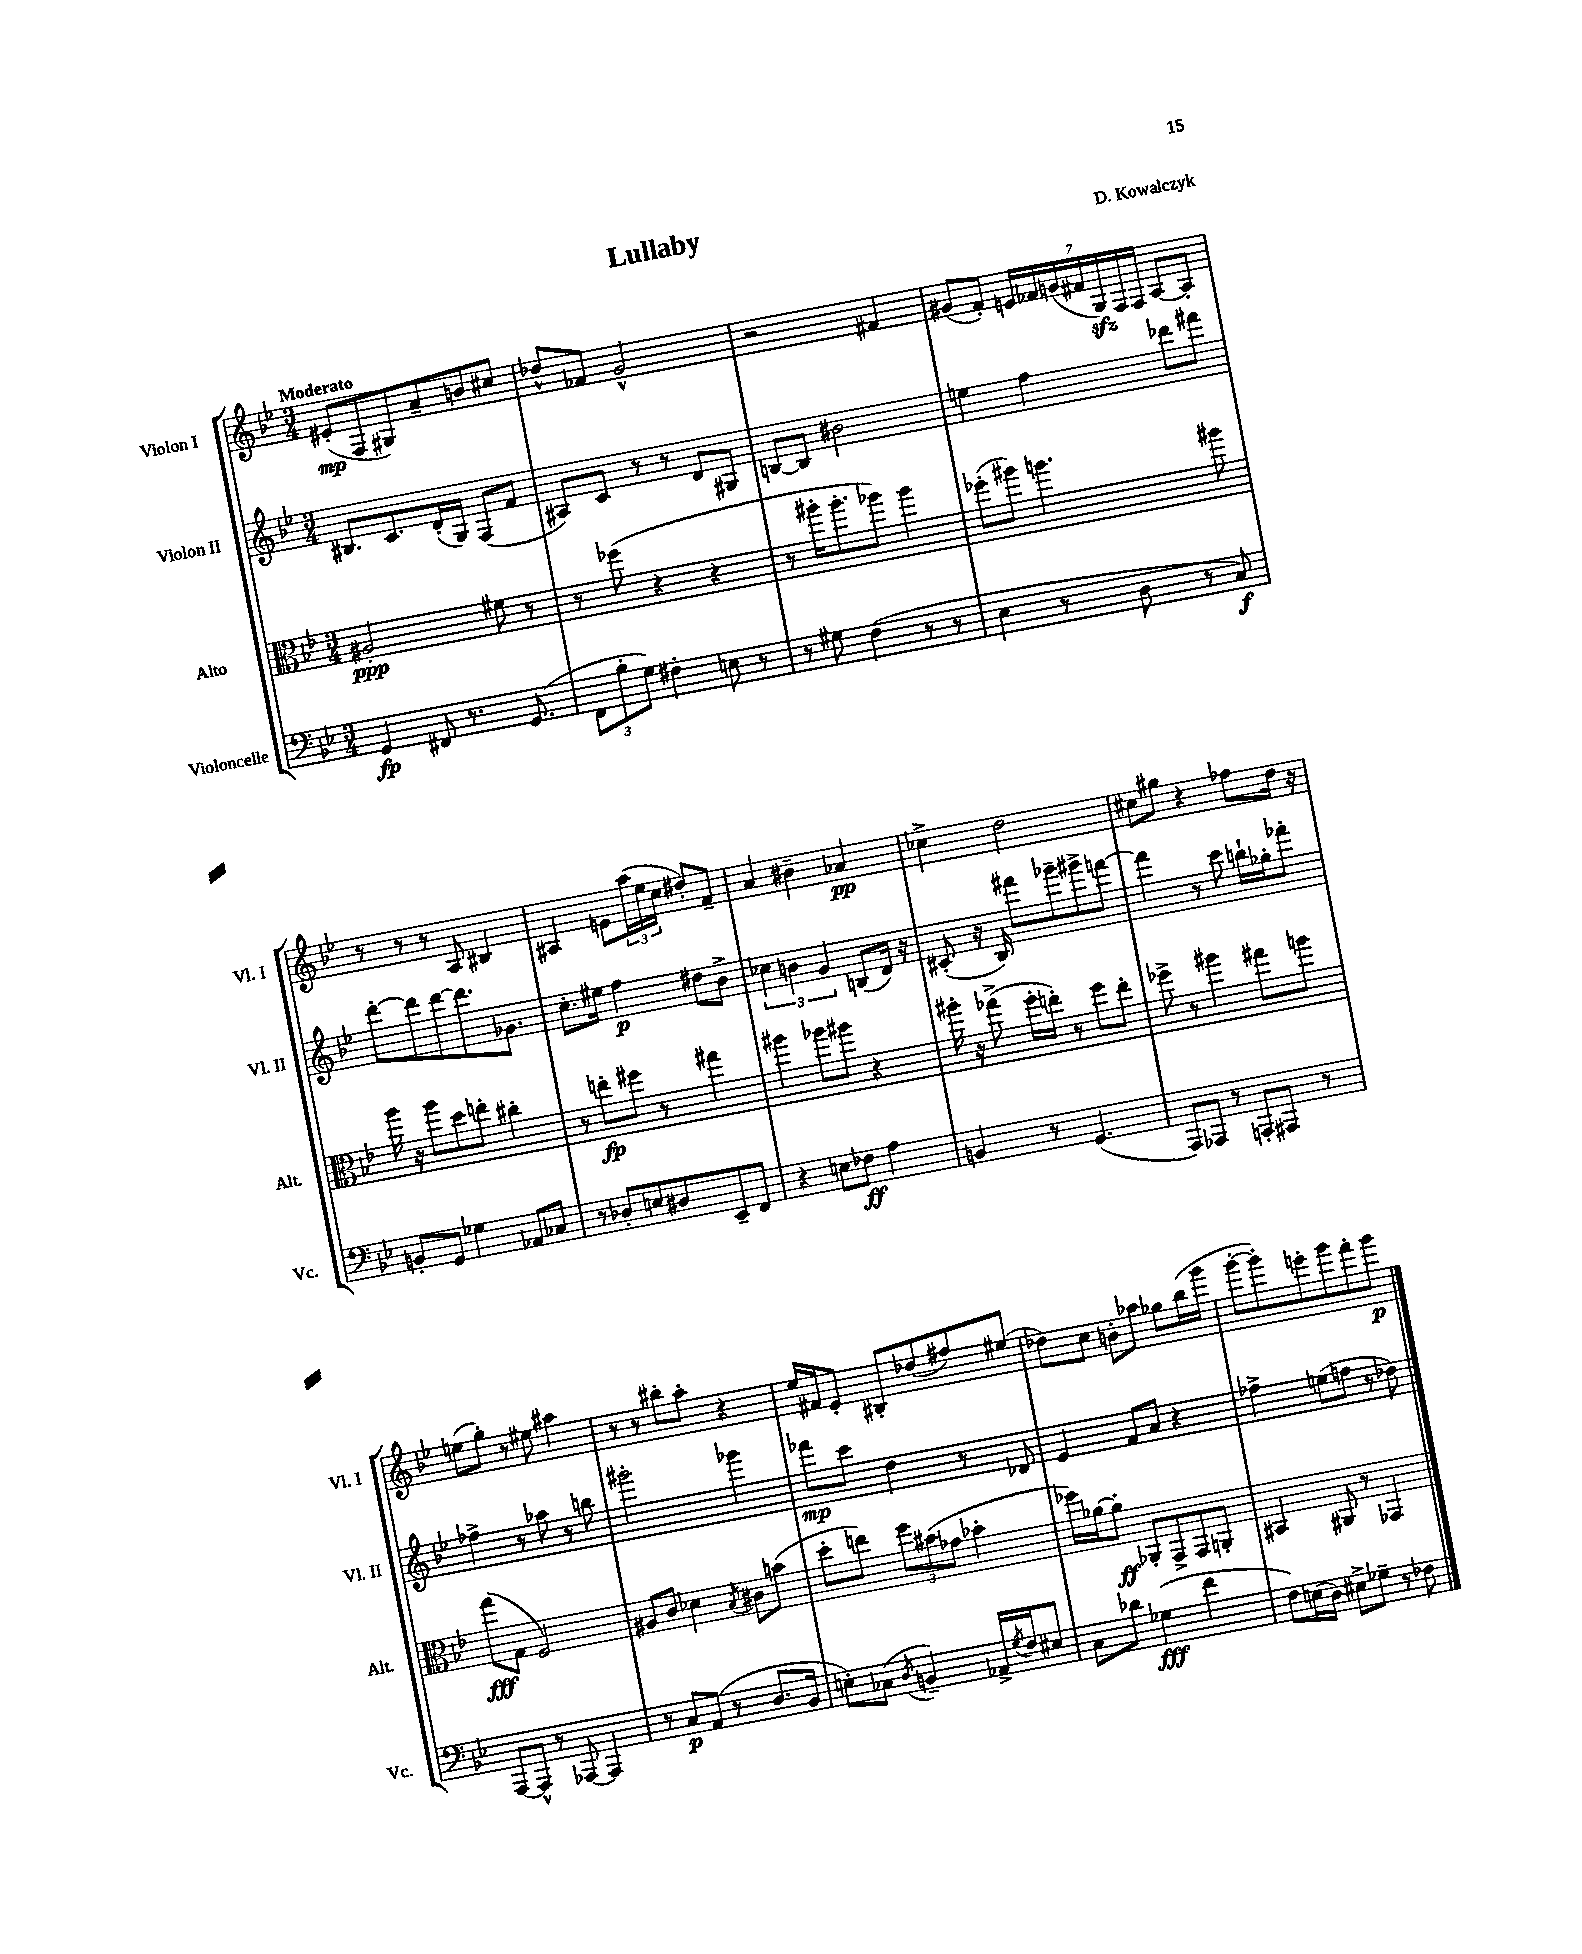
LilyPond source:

\header { title = "Lullaby" composer = "D. Kowalczyk" }
<<
\new StaffGroup <<
\new Staff = "s0" \with { instrumentName = "Violon I" shortInstrumentName = "Vl. I" } {
    \clef treble \key bes \major \numericTimeSignature \time 3/4 \tempo "Moderato"
    eis'8-.\mp( f8 gis8) a'8-- b'8 cis''8 |
    des''8-^ fes'8 g'2-^ |
    r2 fis'4 |
    gis'8( f'8-.) \tuplet 7/4 { e'16 fes'16 g'16( fis'16 g16\sfz) f16 f16 } a8~ a8-. |
    r8 r8 r8 a8 bis4 |
    ais4 e'8 \tuplet 3/2 { a''16( ees''16 c''16 } dis''8-.) f'8-- |
    a'4 bis'4-- aes'4\pp |
    ces''4-> d''2 |
    cis''8 gis''8 r4 fes''8 d''16 r16 |
    e''8( g''8-.) r8 eis''8 ais''4 |
    r8 r8 bis''8-. a''8-. r4 |
    ees''16 fis'16 ees'8-. bis8-. des''8( fis''8) eis''8( |
    des''8) c''8 b'8-. aes''8 ges''8 bes''16( g'''16 |
    g'''8~-. g'''8-.) e'''8-. g'''8 f'''8-. g'''8\p \bar "|." |
}
\new Staff = "s1" \with { instrumentName = "Violon II" shortInstrumentName = "Vl. II" } {
    \clef treble \key bes \major \numericTimeSignature \time 3/4
    bis8. c'8. d'16-.( g16) f8( f'8 |
    ais8) c'8 r8 r8 d'8 gis8 |
    b8~ b8 bis'2 |
    e''4 f''4 des'''8 fis'''8 |
    d'''8~-. d'''8 d'''8~ d'''8. ges'8. |
    c''8.-. eis''16 f''4\p dis''8 bes'8-> |
    \tuplet 3/2 { ces''4 b'4 g'4 } b8( d'16) r16 |
    cis'8-.( r16 bes16) fis'''8 ges'''8-- gis'''8-> f'''8~ |
    f'''4 r8 c'''8 b''16-! ges''16-. fes'''8-. |
    fes''4-> r8 aes''8 r8 b''8 |
    gis'''2-. ges'''4 |
    fes'''8\mp c'''8 d''4 r8 des'8 |
    ees'4 f'8 a'8 r4 |
    fes''4-> e''8( f''8 r8 des''8) \bar "|." |
}
\new Staff = "s2" \with { instrumentName = "Alto" shortInstrumentName = "Alt." } {
    \clef alto \key bes \major \numericTimeSignature \time 3/4
    ais2-.\ppp fis'8 r8 |
    r8 fes''8( r4 r4 |
    r8 ais''16-. ais''8.-. aes''8) aes''4 |
    fes''8-.( ais''8) a''4. ais''8 |
    a''16 r16 a''8 d''8 e''8-. cis''4-. |
    r8 e''8-.\fp fis''8 r8 gis''4 |
    ais''4 aes''8 ais''8 r4 |
    ais''16-. r16 ges''8->( f''16-. e''16-.) r8 f''8 e''8-. |
    fes''8-> r8 ais''4 gis''8 a''8 |
    g''8\fff( g8 f2) |
    ais8 c'8 des'4 \acciaccatura { bes8 } cis'8 b'8( |
    d''8-. e''8) \tuplet 3/2 { f''8 bis'8( ges'8 } bes'4-. |
    fes''16) aes'16~ aes'8-.\ff aes,8-. g,8-> g,8 a,8-. |
    bis,4 ais,8 r8 ges,4 \bar "|." |
}
\new Staff = "s3" \with { instrumentName = "Violoncelle" shortInstrumentName = "Vc." } {
    \clef bass \key bes \major \numericTimeSignature \time 3/4
    g,4\fp fis,8 r8. g,8.( |
    \tuplet 3/2 { f,8 bes8-. g8) } fis4-. e8 r8 |
    r8 gis8 f4( r8 r8 |
    ees4 r8 d8 r8 c8\f) |
    b,8-. g,8 ges4 aes,8 ces8 |
    r8 des8-. e8 dis8 ees,8-- f,8 |
    r4 e8 fes8\ff a4 |
    b,4 r8 g,4.( |
    a,,8) aes,,8 r8 a,,8-. ais,,8 r8 |
    a,,8~ a,,8-^ r8 aes,,8~ aes,,4 |
    r8 c8\p a,8( r8 d8. bes,16 |
    e8-.) ces8( \acciaccatura { d8 } b,4--) aes,16-> \acciaccatura { g8 } f16 eis8 |
    c8 des'8 ges4\fff( f'4 |
    f8) e16( d16) eis8-> ges8-- r8 fes8 \bar "|." |
}
>>
>>
\layout { \context { \Score \remove "Bar_number_engraver" } }
